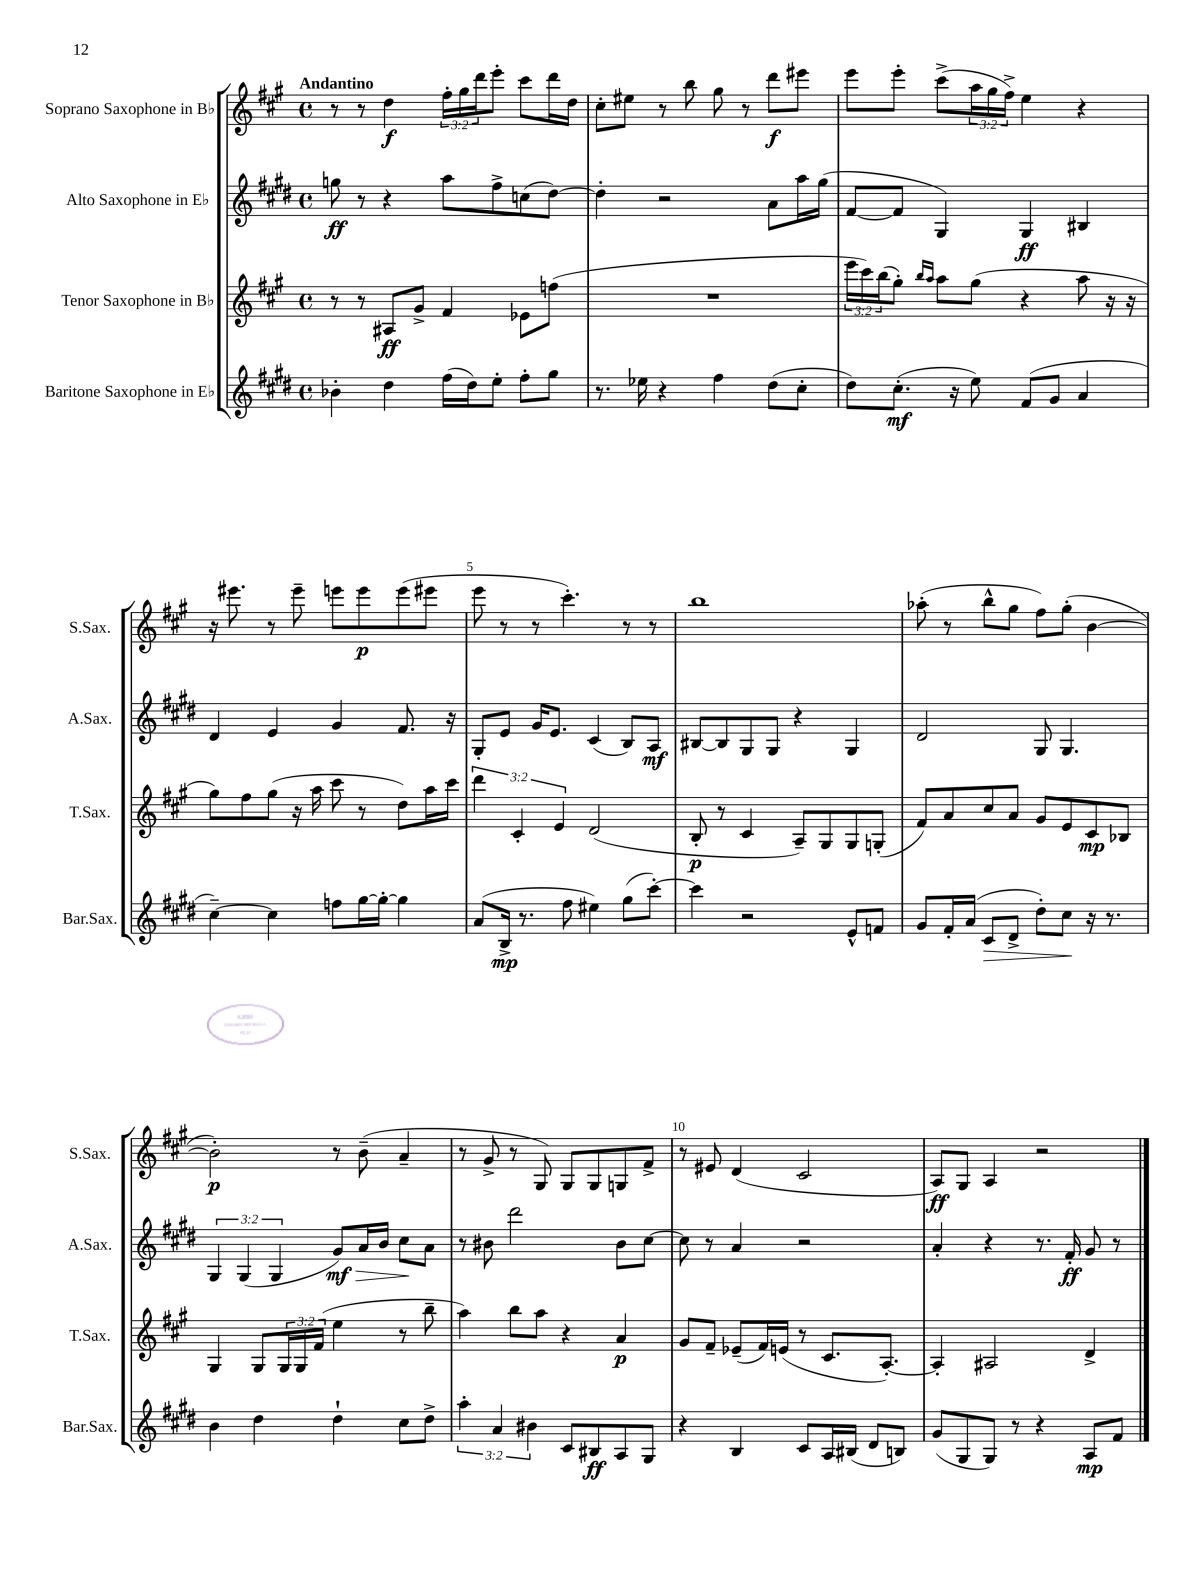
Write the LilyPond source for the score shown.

<<
\new StaffGroup <<
\new Staff = "s0" \with { instrumentName = "Soprano Saxophone in Bb" shortInstrumentName = "S.Sax." } {
    \clef treble \key a \major \defaultTimeSignature \time 4/4 \override Staff.TupletNumber.text = #tuplet-number::calc-fraction-text \tempo "Andantino"
    r8 r8 d''4\f \tuplet 3/2 { fis''16-. gis''16 d'''16 } e'''8-. cis'''8 d'''16 d''16 |
    cis''8-. eis''8 r8 b''8 gis''8 r8 d'''8\f eis'''8 |
    e'''8 e'''8-. cis'''8->( \tuplet 3/2 { a''16 gis''16 fis''16->) } e''4 r4 |
    r16 eis'''8. r8 eis'''8-- e'''8 e'''8\p e'''8( eis'''8 |
    e'''8 r8 r8 cis'''4.-.) r8 r8 |
    b''1 |
    aes''8-.( r8 b''8-^ gis''8 fis''8) gis''8-.( b'4~ |
    b'2-.\p) r8 b'8--( a'4-- |
    r8 gis'8-> r8 gis8) gis8 gis8 g8 fis'8-> |
    r8 eis'8 d'4( cis'2 |
    a8\ff) gis8 a4 r2 \bar "|." |
}
\new Staff = "s1" \with { instrumentName = "Alto Saxophone in Eb" shortInstrumentName = "A.Sax." } {
    \clef treble \key e \major \defaultTimeSignature \time 4/4 \override Staff.TupletNumber.text = #tuplet-number::calc-fraction-text
    g''8\ff r8 r4 a''8 fis''8-> c''8( dis''8~) |
    dis''4-. r2 a'8 a''16 gis''16( |
    fis'8~ fis'8 gis4) gis4\ff bis4 |
    dis'4 e'4 gis'4 fis'8. r16 |
    gis8-. e'8 gis'16 e'8. cis'4( b8) a8\mf |
    bis8~ bis8 gis8 gis8 r4 gis4 |
    dis'2 gis8 gis4. |
    \tuplet 3/2 { gis4 gis4( gis4 } gis'8\mf\>) a'16 b'16 cis''8\! a'8 |
    r8 bis'8 dis'''2 bis'8 cis''8~ |
    cis''8 r8 a'4 r2 |
    a'4-. r4 r8. fis'16-.\ff gis'8 r8 \bar "|." |
}
\new Staff = "s2" \with { instrumentName = "Tenor Saxophone in Bb" shortInstrumentName = "T.Sax." } {
    \clef treble \key a \major \defaultTimeSignature \time 4/4 \override Staff.TupletNumber.text = #tuplet-number::calc-fraction-text
    r8 r8 ais8\ff gis'8-> fis'4 ees'8 f''8( |
    R1 |
    \tuplet 3/2 { e'''16 cis'''16) b''16( } gis''8-.) \grace { b''16 a''16 } a''8 gis''8( r4 a''8 r16 r16 |
    gis''8) fis''8 gis''8( r16 a''16 cis'''8 r8 d''8) a''16 cis'''16 |
    \tuplet 3/2 { d'''4 cis'4-. e'4 } d'2( |
    b8-.\p r8 cis'4 a8--) gis8 gis8 g8-.( |
    fis'8) a'8 cis''8 a'8 gis'8 e'8 cis'8\mp bes8 |
    gis4 gis8 \tuplet 3/2 { gis16 gis16 fis'16( } e''4 r8 b''8-- |
    a''4) b''8 a''8 r4 a'4\p |
    gis'8 fis'8-- ees'8--( fis'16) e'16( r8 cis'8. a8.~-.) |
    a4-. ais2 d'4-> \bar "|." |
}
\new Staff = "s3" \with { instrumentName = "Baritone Saxophone in Eb" shortInstrumentName = "Bar.Sax." } {
    \clef treble \key e \major \defaultTimeSignature \time 4/4 \override Staff.TupletNumber.text = #tuplet-number::calc-fraction-text
    bes'4-. dis''4 fis''16( dis''16) e''8-. fis''8-. gis''8 |
    r8. ees''16 r4 fis''4 dis''8( cis''8-. |
    dis''8) cis''8.-.\mf( r16 e''8) fis'8( gis'8 a'4 |
    cis''4~--) cis''4 f''8 gis''16~ gis''16~-. gis''4 |
    a'8( b16->\mp r8. fis''8 eis''4) gis''8( cis'''8~-.) |
    cis'''4 r2 e'8-^ f'8 |
    gis'8 fis'16-. a'16( cis'8\> dis'8-> dis''8-.) cis''8\! r16 r8. |
    b'4 dis''4 dis''4-! cis''8 dis''8-> |
    \tuplet 3/2 { a''4-. a'4 bis'4 } cis'8 bis8\ff a8 gis8 |
    r4 b4 cis'8 a16 bis16( dis'8 b8) |
    gis'8( gis8 gis8) r8 r4 a8\mp fis'8 \bar "|." |
}
>>
>>
\layout { \context { \Score \override BarNumber.break-visibility = ##(#f #t #t) barNumberVisibility = #(every-nth-bar-number-visible 5) } }
